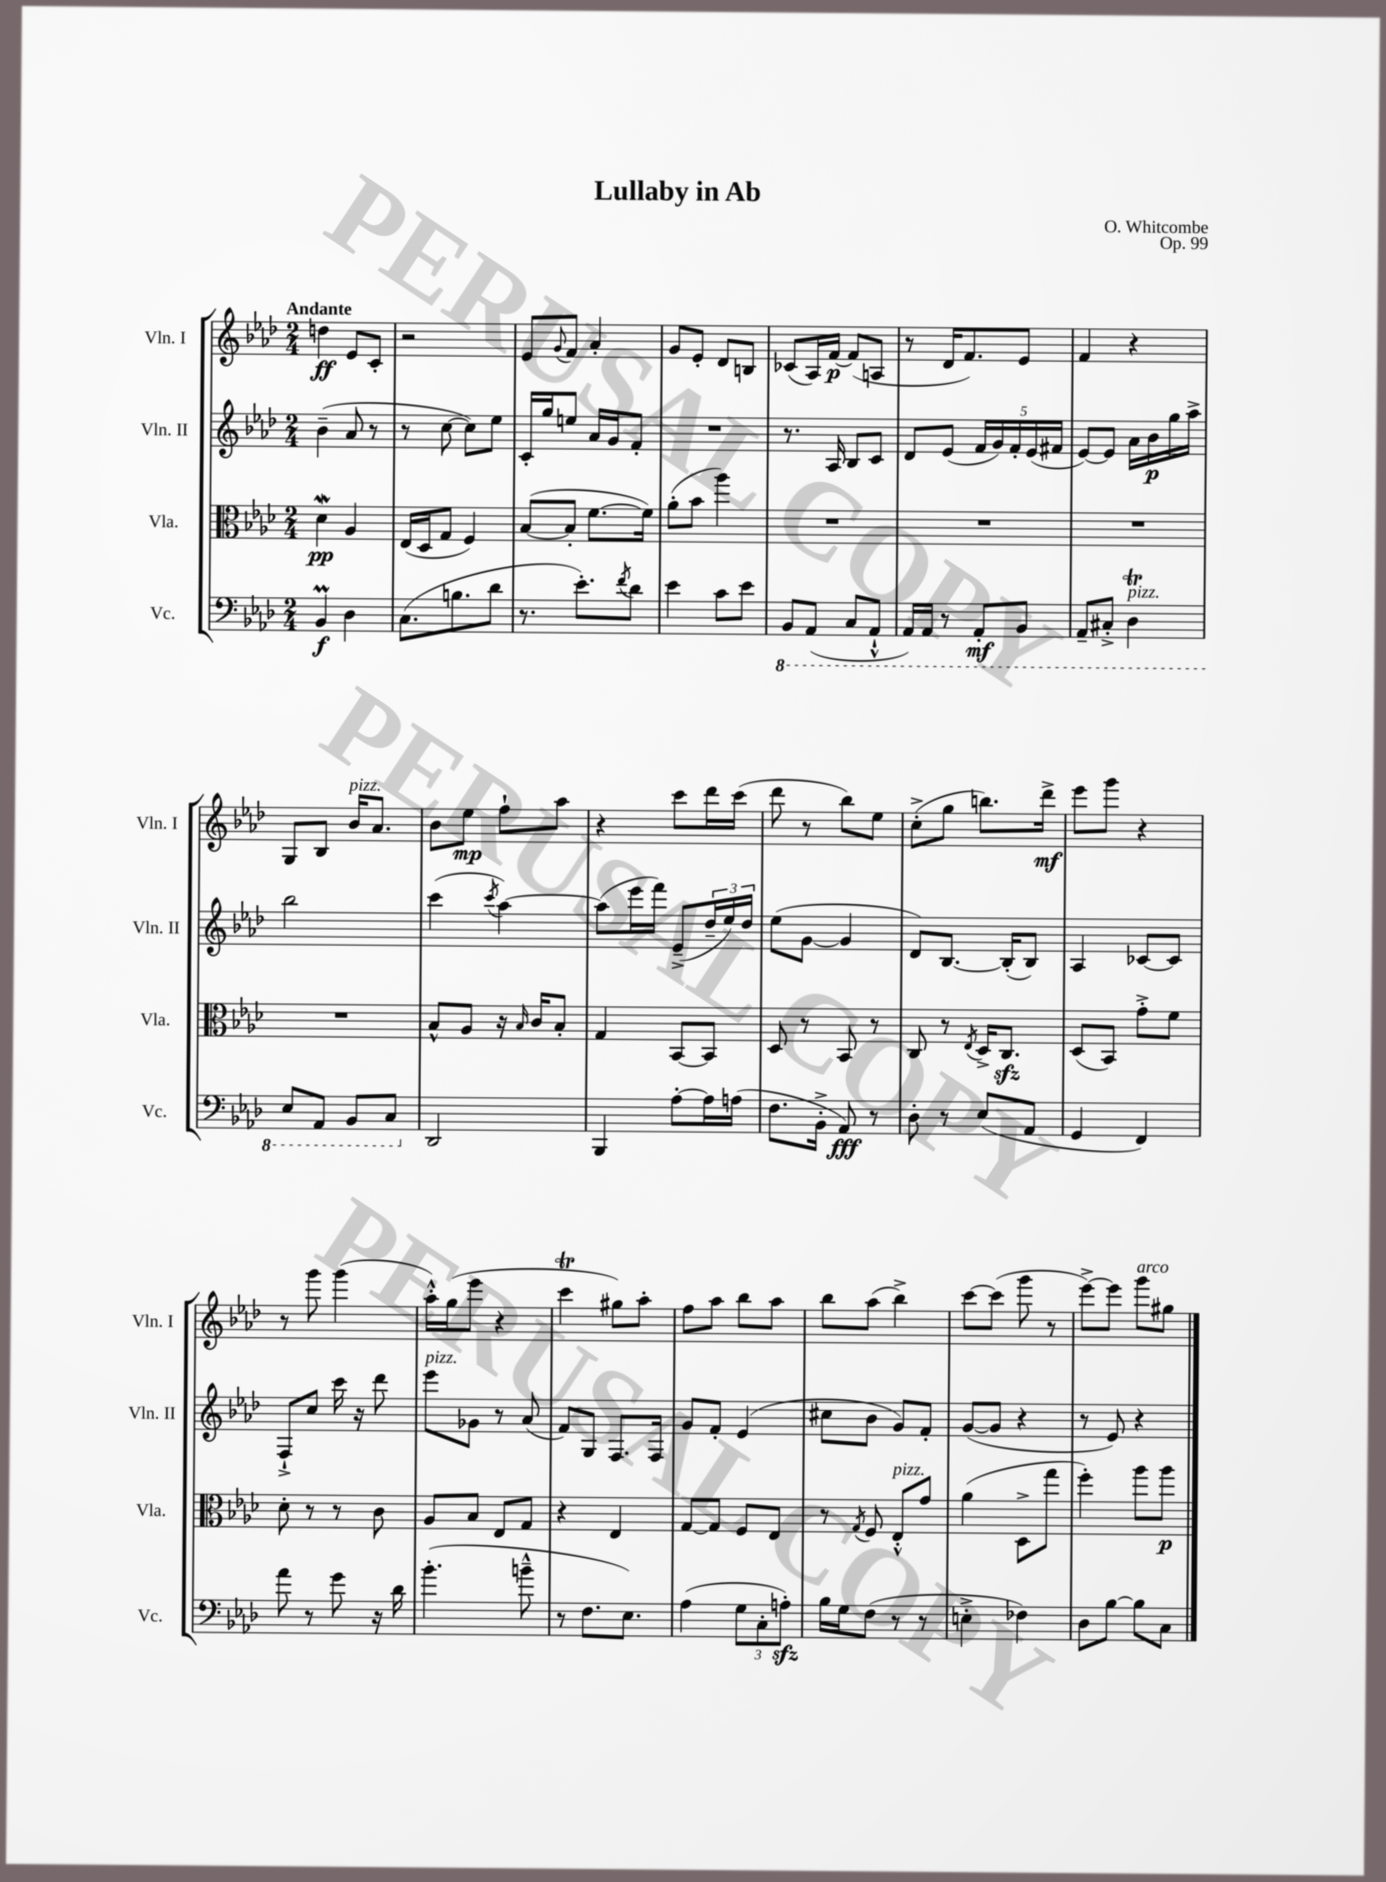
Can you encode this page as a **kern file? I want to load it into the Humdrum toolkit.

**kern	**kern	**kern	**kern
*staff4	*staff3	*staff2	*staff1
*clefF4	*clefC3	*clefG2	*clefG2
*k[b-e-a-d-]	*k[b-e-a-d-]	*k[b-e-a-d-]	*k[b-e-a-d-]
*M2/4	*M2/4	*M2/4	*M2/4
4BB-/	4d-\	(4b-~\	4dd\
4D-\	4A-/	8a-/	8e-/L
.	.	8r	8c'/J
=	=	=	=
(8.C\L	(16E-/LL	8r	2r
.	16D-/J	.	.
.	8G/J	[8cc\	.
8.B\	.	.	.
.	4F/)	8cc\]L)	.
8d-\J	.	8ee-\J	.
=	=	=	=
8.r	([8B-/L	16c'/LL	8e-/L
.	.	16gg/J	.
.	.	.	8qqg/
.	8B-'/]J	8ee/J	8f/J
8.e-'\L)	.	.	.
.	[8.f\L	16a-/LL	4a-'/
.	.	16g/J	.
8qf/	.	.	.
8d-\J	.	8f'/J	.
.	16f\]Jk)	.	.
=	=	=	=
4e-\	(8a-'\L	2r	8g/L
.	8b-\J	.	8e-'/J
8c\L	4aa-\)	.	8d-/L
8e-\J	.	.	8B/J
=	=	=	=
8BBB-/L	2r	8.r	(8c-/L
(8AAA-/J	.	.	16A-/L)
.	.	16A-/	[16f/JJ
8CC/L	.	8B-/L	(8f/]L
8AAA-`^^/J	.	8c/J	8A/J
=	=	=	=
16AAA-/LL)	2r	8d-/L	8r
16AAA-/JJ	.	.	.
8r	.	(8e-/J	16d-/LK
.	.	.	8.f/)
8AAA-'/L	.	20f/LL	.
.	.	20g/)	.
.	.	20f'/	.
8BBB-/J	.	.	8e-/J
.	.	(20e-/	.
.	.	20f#/JJ	.
=	=	=	=
8AAA-~/L	2r	[8e-/L)	4f/
8CC#'^/J	.	8e-/]J	.
4DD-\	.	16a-\LL	4r
.	.	16b-\	.
.	.	16gg\	.
.	.	16aa-^\JJ	.
=	=	=	=
8EE-/L	2r	2bb-\	8G/L
8AAA-/J	.	.	8B-/J
8BBB-/L	.	.	16b-/LK
.	.	.	8.a-/J
8CC/J	.	.	.
=	=	=	=
2DD-/	8B-^^/L	(4ccc\	8b-\L
.	8A-/J	.	8ee-\J
.	.	8qccc/	.
.	16r	[4aa-\)	8ff`\L
.	16qqB-/	.	.
.	16c/LK	.	.
.	8B-'/J	.	8aa-\J
=	=	=	=
4BBB-/	4G/	(8aa-\]L	4r
.	.	16eee-\L	.
.	.	16fff\JJ)	.
[8A-'\L	[8BB-/L	(8e-~^/L	8ccc\L
16A-\]L	8BB-/]J	24dd-~/L	16ddd-\L
.	.	24ee-/)	.
(16A\JJ	.	.	(16ccc\JJ
.	.	24dd-/JJ	.
=	=	=	=
8.F\L	8D-/	(8ee-\L	8ddd-\
.	8r	[8g\J	8r
16BB-'^\Jk	.	.	.
8AA-/)	8BB-/	4g/]	8bb-\L)
8r	8r	.	8ee-\J
=	=	=	=
8D-'\	8C/	8d-/L)	(8cc'^\L
8r	8r	[8.B-/J	8gg\J
.	8qE-/	.	.
(8E-/L	16D-^/LK	.	8.bb\L)
.	8.C/J	(16B-'/]LK	.
8AA-/J	.	8B-/J)	.
.	.	.	16ddd-^\Jk
=	=	=	=
4GG/	(8D-/L	4A-/	8eee-\L
.	8BB-/J)	.	8ggg\J
4FF/)	8g'^\L	[8c-/L	4r
.	8f\J	8c-/]J	.
=	=	=	=
8a-\	8d-'\	8F`^/L	8r
8r	8r	8cc/J	8ggg\
8g\	8r	16ccc\	(4ggg\
.	.	16r	.
16r	8c\	8ddd-\	.
16d-\	.	.	.
=	=	=	=
(4.b-'\	8A-/L	8eee-\L	16aa-'^^\LL)
.	.	.	(16gg\J
.	8B-/J	8g-\J	8eee-\J
.	8E-/L	8r	4r
8b~^^\	8G/J	(8a-/	.
=	=	=	=
8r	4r	8f/L)	4ccc\
8.F\L	.	8G/J	.
.	4E-/	8.F/L	8gg#\L)
8.E-\J)	.	.	.
.	.	.	8aa-'\J
.	.	16F/Jk	.
=	=	=	=
(4A-\	[8G/L	8g/L	8ff\L
.	8G/]J	8f'/J	8aa-\J
12G\L	8F/L	(4e-/	8bb-\L
12C'\	.	.	.
.	8E-/J	.	8aa-\J
12A'\J)	.	.	.
=	=	=	=
16B-\LL	8r	8cc#\L	8bb-\L
16G\J	.	.	.
.	8qG/	.	.
(8F\J	8F/	8b-\J	(8aa-\J
8r	8E-'^^/L	8g/L)	4bb-^\)
8r	8g/J	8f'/J	.
=	=	=	=
4E'^\	(4a-\	([8g/L	[8ccc\L
.	.	8g/]J	(8ccc\]J
4F-\)	8D-^\L	4r	8ggg\
.	8gg\J	.	8r
=	=	=	=
8D-\L	4ff'\)	8r	[8eee-^\L)
[8B-\J	.	8e-/)	8eee-\]J
8B-\]L	8aa-\L	4r	8ggg\L
8C\J	8aa-\J	.	8gg#\J
==	==	==	==
*-	*-	*-	*-
